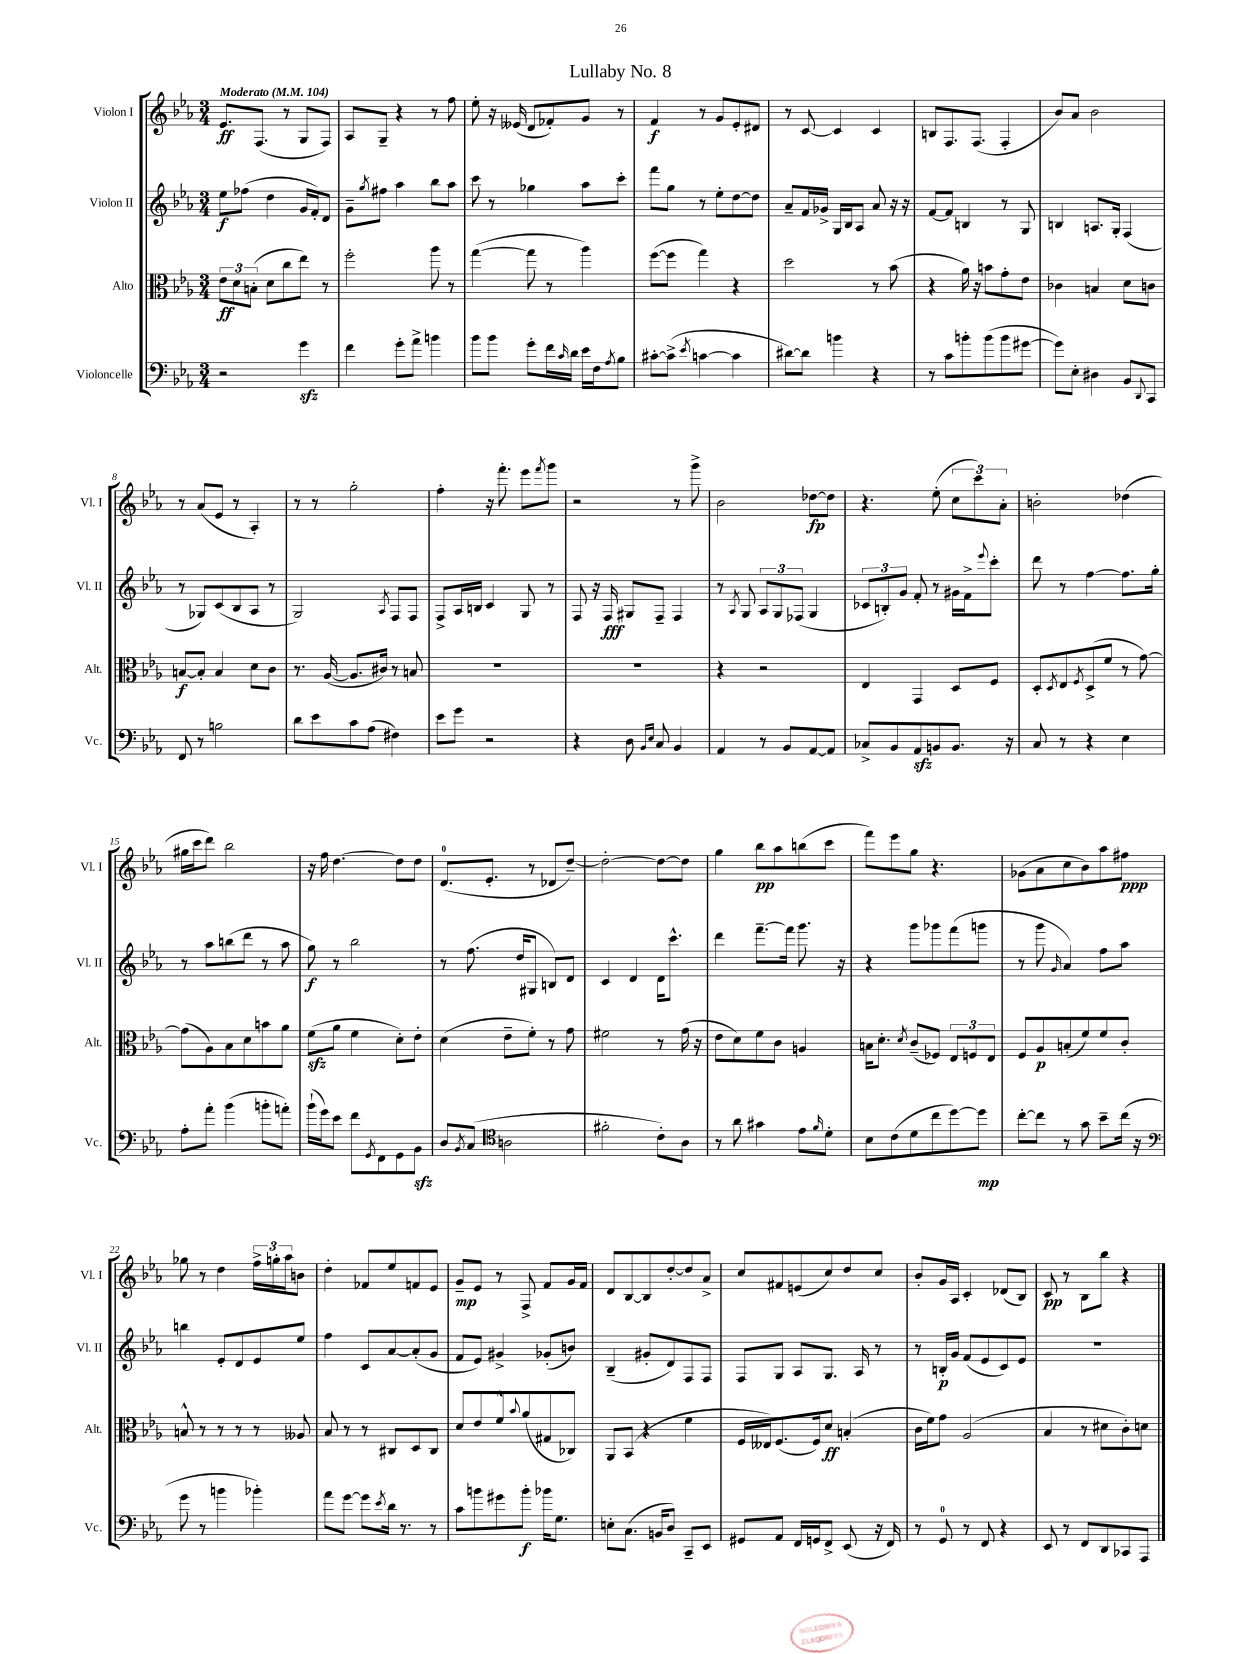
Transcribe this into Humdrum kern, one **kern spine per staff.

**kern	**kern	**kern	**kern
*staff4	*staff3	*staff2	*staff1
*clefF4	*clefC3	*clefG2	*clefG2
*k[b-e-a-]	*k[b-e-a-]	*k[b-e-a-]	*k[b-e-a-]
*M3/4	*M3/4	*M3/4	*M3/4
*MM104	*MM104	*MM104	*MM104
2r	12e-\L	8ee-\L	8.e-/L
.	12d\	.	.
.	.	(8ff-\J	.
.	(12B'\J	.	.
.	.	.	(8.F/J
.	8d\L	4dd\	.
.	8cc\	.	8r
4g\	8ee-\J)	16g/LL	8G/L
.	.	16f'/J)	.
.	8r	8d/J	8F/J)
=	=	=	=
4f\	2ff'\	8g~\L	8A-/L
.	.	8qgg/	.
.	.	8ff#\J	8G~/J
8g'\L	.	4aa-\	4r
8a-^\J	.	.	.
4b\	8aa-\	8bb-\L	8r
.	8r	8aa-\J	8ff\
=	=	=	=
8b-\L	([4gg\	8ccc\	8ee-'\
8b-\J	.	8r	16r
.	.	.	(16e--/
8g'\L	8gg\]	4gg-\	8d/L
16f\L	8r	.	8f-'/)
16qqc/	.	.	.
16d\JJ	.	.	.
16e-\LL	4aa-\)	8aa-\L	8g/J
16F\J	.	.	.
8qA-/	.	.	.
8B-\J	.	8ccc'\J	8r
=	=	=	=
[8c#'\L	([8ff\L	8fff\L	4f/
(8c#^\]J	8ff\]J	8gg\J	.
8qe-/	.	.	.
[4c\	4gg\)	8r	8r
.	.	8ee-'\L	8g/L
4c\]	4r	[8dd\	8e-'/
.	.	8dd\]J	8d#/J
=	=	=	=
[8d#\L)	2dd\	8a-~/L	8r
8d#\]J	.	16f/L	[8c/
.	.	16g-^/JJ	.
4b\	.	16G/LL	4c/]
.	.	16B-/J	.
.	.	8A-/J	.
4r	8r	8a-/	4c/
.	(8b-\	16r	.
.	.	16r	.
=	=	=	=
8r	4r	[8f/L	8B/L
8c\L	.	8f/]J	8.F/
8b'\	16a-\)	4B/	.
.	16r	.	(8.F/J
(8b\	8b\L	.	.
8b\	8g'\	8r	4F'/
[8g#\J	8e-\J	8G/	.
=	=	=	=
8g#\]L)	4c-\	4B/	8b-/L)
8E-'\J	.	.	8a-/J
4D#\	4B/	8.A/L	2b-\
.	.	16G'/Jk	.
8BB-/L	8d\L	(4F/	.
8qqDD/	.	.	.
8CC/J	8c\J	.	.
=	=	=	=
8FF/	[8B/L	8r	8r
8r	8B'/]J	8G-/L)	(8a-/L
2B\	4B/	(8c/	8e-/J
.	.	8B-/	8r
.	8d\L	8A-/J	4A-'/)
.	8c\J	8r	.
=	=	=	=
8d\L	8.r	2G/)	8r
8e-\	.	.	8r
.	([16A-/	.	.
8c\	8.A-/]L	.	2gg'\
(8A-\J	.	.	.
.	16c#/Jk)	.	.
.	.	8qA-/	.
4F#\)	8r	8F/L	.
.	8B/	8F/J	.
=	=	=	=
8e-\L	2.r	8F^/L	4ff'\
8g\J	.	16A-/L	.
.	.	16B/JJ	.
2r	.	4c/	16r
.	.	.	8.fff'\
.	.	8G/	8eee-\L
.	.	.	8qfff/
.	.	8r	8ggg\J
=	=	=	=
4r	2.r	8F/	2r
.	.	16r	.
.	.	16F/	.
8D\	.	8G#/L	.
16qqBB-/LL	.	.	.
16qqE-/JJ	.	.	.
8C/	.	8F~/J	.
4BB-/	.	4F/	8r
.	.	.	8ggg^\
=	=	=	=
4AA-/	4r	8r	2b-\
.	.	8qA-/	.
.	.	8G/	.
8r	2r	12A-/L	.
.	.	12G/	.
8BB-/L	.	.	.
.	.	(12F-/J	.
[8AA-/	.	4G/	[8dd-\L
8AA-/]J	.	.	8dd-\]J
=	=	=	=
8C-^/L	4E-/	12c-/L	4.r
.	.	12B'/)	.
8BB-/	.	.	.
.	.	12g/J	.
8AA-/	4GG/	8f'/	.
8BB/	.	8r	(8ee-'\
8.BB/J	8D/L	16g#\LL	12cc\L
.	.	16f^\J	.
.	.	.	12ccc\)
.	.	8qqeee-/	.
.	8F/J	8ccc'\J	.
.	.	.	12a-'\J
16r	.	.	.
=	=	=	=
8C/	8D'/L	8ddd\	2b'\
.	8qD/	.	.
8r	8E-/	8r	.
.	8qF/	.	.
4r	(8D^/	[4ff\	.
.	8f/J	.	.
4E-\	8r	8.ff\]L	(4dd-\
.	[8g\)	.	.
.	.	16gg'\Jk	.
=	=	=	=
8A-'\L	(8g\]L	8r	16gg#\LL
.	.	.	16ccc\J
8a-'\J	8A-\)	8aa-\L	8ddd\J)
(4b-\	8B-\	(8bb\	2bb-\
.	8d\	8ddd\J	.
8b'\L	8b\	8r	.
8a'\J)	8a-\J	8aa-\	.
=	=	=	=
(16b-`\LL	(8f\L	8gg\)	16r
16g\J)	.	.	16ff\
8e-\J	8a-\J	8r	[4.dd\
8f\L	4f\	2bb-\	.
8qGG/	.	.	.
8FF\	.	.	.
8GG\	8d'\L)	.	8dd\]L
8BB-\J	8e-'\J	.	8dd\J
=	=	=	=
8D/L	(4d\	8r	(8.d/L
8qBB-/	.	.	.
(8C/J	.	(8.ff\	.
.	.	.	8.e-'/J
*clefC4	*	*	*
2A\	8e-~\L	.	.
.	.	16dd/LK	.
.	8f'\J)	8G#/J	8r
.	8r	8B/L)	8d-/L
.	8g\	8d/J	[8dd~/J)
=	=	=	=
2f#'\	2f#\	4c/	2dd'\_
.	.	4d/	.
8c'\L)	8r	16d\LK	8dd\_L
.	.	8.ccc^^\J	.
8A-\J	(16g\	.	8dd\]J
.	16r	.	.
=	=	=	=
8r	8e-\L	4ddd\	4gg\
8a-\	8d\)	.	.
4g#\	8f\	[8.fff~\L	8bb-\L
.	8c\J	.	8aa-\
.	.	16fff\]Jk	.
8e-\L	4A/	8.ggg\	(8bb\
16qqf/	.	.	.
8d'\J	.	.	8ccc\J
.	.	16r	.
=	=	=	=
8B-\L	16B\LK	4r	8fff\L)
.	8.d'\J	.	.
(8c\	.	.	8eee-\
.	8qd/	.	.
8d\	(8c~/L	8ggg\L	8gg\J
8cc\	8F-/J)	8ggg-\	4.r
[8dd\)	12E-/L	(8fff\	.
.	12F/	.	.
8dd\]J	.	8ggg\J	.
.	12E-/J	.	.
=	=	=	=
[8cc'\L	8F/L	8r	(8g-\L
8cc\]J	8A-/	8ggg\	8a-\
.	.	16qqg/	.
8r	(8B'/	4a-/)	8cc\
8g\	8f/)	.	8b-\)
8b-~\L	8f/	8ff\L	8aa-\
(16cc\Jk	8c'/J	8aa-\J	8ff#\J
16r	.	.	.
=	=	=	=
*clefF4	*	*	*
8g\	8B^^/	4bb\	8gg-\
8r	8r	.	8r
4b\	8r	8e-'/L	4dd\
.	8r	8d/	.
4b-'\)	8r	8e-/	24ff^\LL
.	.	.	24gg'\
.	.	.	24aa-\J
.	8A--/	8ee-/J	8b\J
=	=	=	=
8a-\L	8B-/	4ff\	4dd'\
[8g\J	8r	.	.
8g\]L	8r	8c/L	8f-/L
8qe-/	.	.	.
16d\Jk	8C#/L	[8a-/	8ee-/
8.r	.	.	.
.	8D/	(8a-'/]	8f/
8r	8C#/J	8g/J	8e-/J
=	=	=	=
8c\L	8d/L	8f/L	8g~/L
8b\	8e-/	8e-/J)	8e-/J
8g#\	8f^^/	4g#^/	8r
.	8qqb-/	.	.
8b'\J	(8a-/	.	8F^/
16b-\LK	8G#/	(8g-'/L	8f/L
8.G\J	.	.	.
.	8C-/J)	8b/J)	16g/L
.	.	.	16f/JJ
=	=	=	=
8E'\L	8AA-/L	(4B-~/	8d/L
(8.C\J	(8BB-/J	.	[8B-/
.	4r	8g#'/L	8B-/]
16BB/LK	.	.	.
8D/J)	.	8d/)	[8dd'/
8CC~/L	4f\	8F/	8dd/]
8EE-/J	.	8F/J	8a-^/J
=	=	=	=
8GG#/L	16F/LL	8F/L	8cc/L
.	16E--/J)	.	.
8AA-/J	(8.F/	8G/J	8f#/
16FF/LL	.	8A-/L	(8e/
16GG/J	16F/k)	.	.
8FF^/J	8d/J	8.G/J	8cc/)
(8EE-/	(4B'/	.	8dd/
.	.	16A-/	.
16r	.	8r	8cc/J
16FF/)	.	.	.
=	=	=	=
8r	16c\LL	8r	8b-'/L
.	16f\J)	.	.
8GG/	8g\J	16B'/LL	16g/L
.	.	16g/JJ	16A-/JJ
8r	(2A-/	(8f/L	4c'/
8FF/	.	8e-/	.
4r	.	8c/)	(8d-/L
.	.	8e-/J	8B-/J)
=	=	=	=
8EE-/	4B-/	2.r	8c/
8r	.	.	8r
8FF/L	8r	.	8B-\L
8DD/	8d#\L	.	8bb-\J
8CC-/	8c'\)	.	4r
8AAA-/J	8d\J	.	.
==	==	==	==
*-	*-	*-	*-
